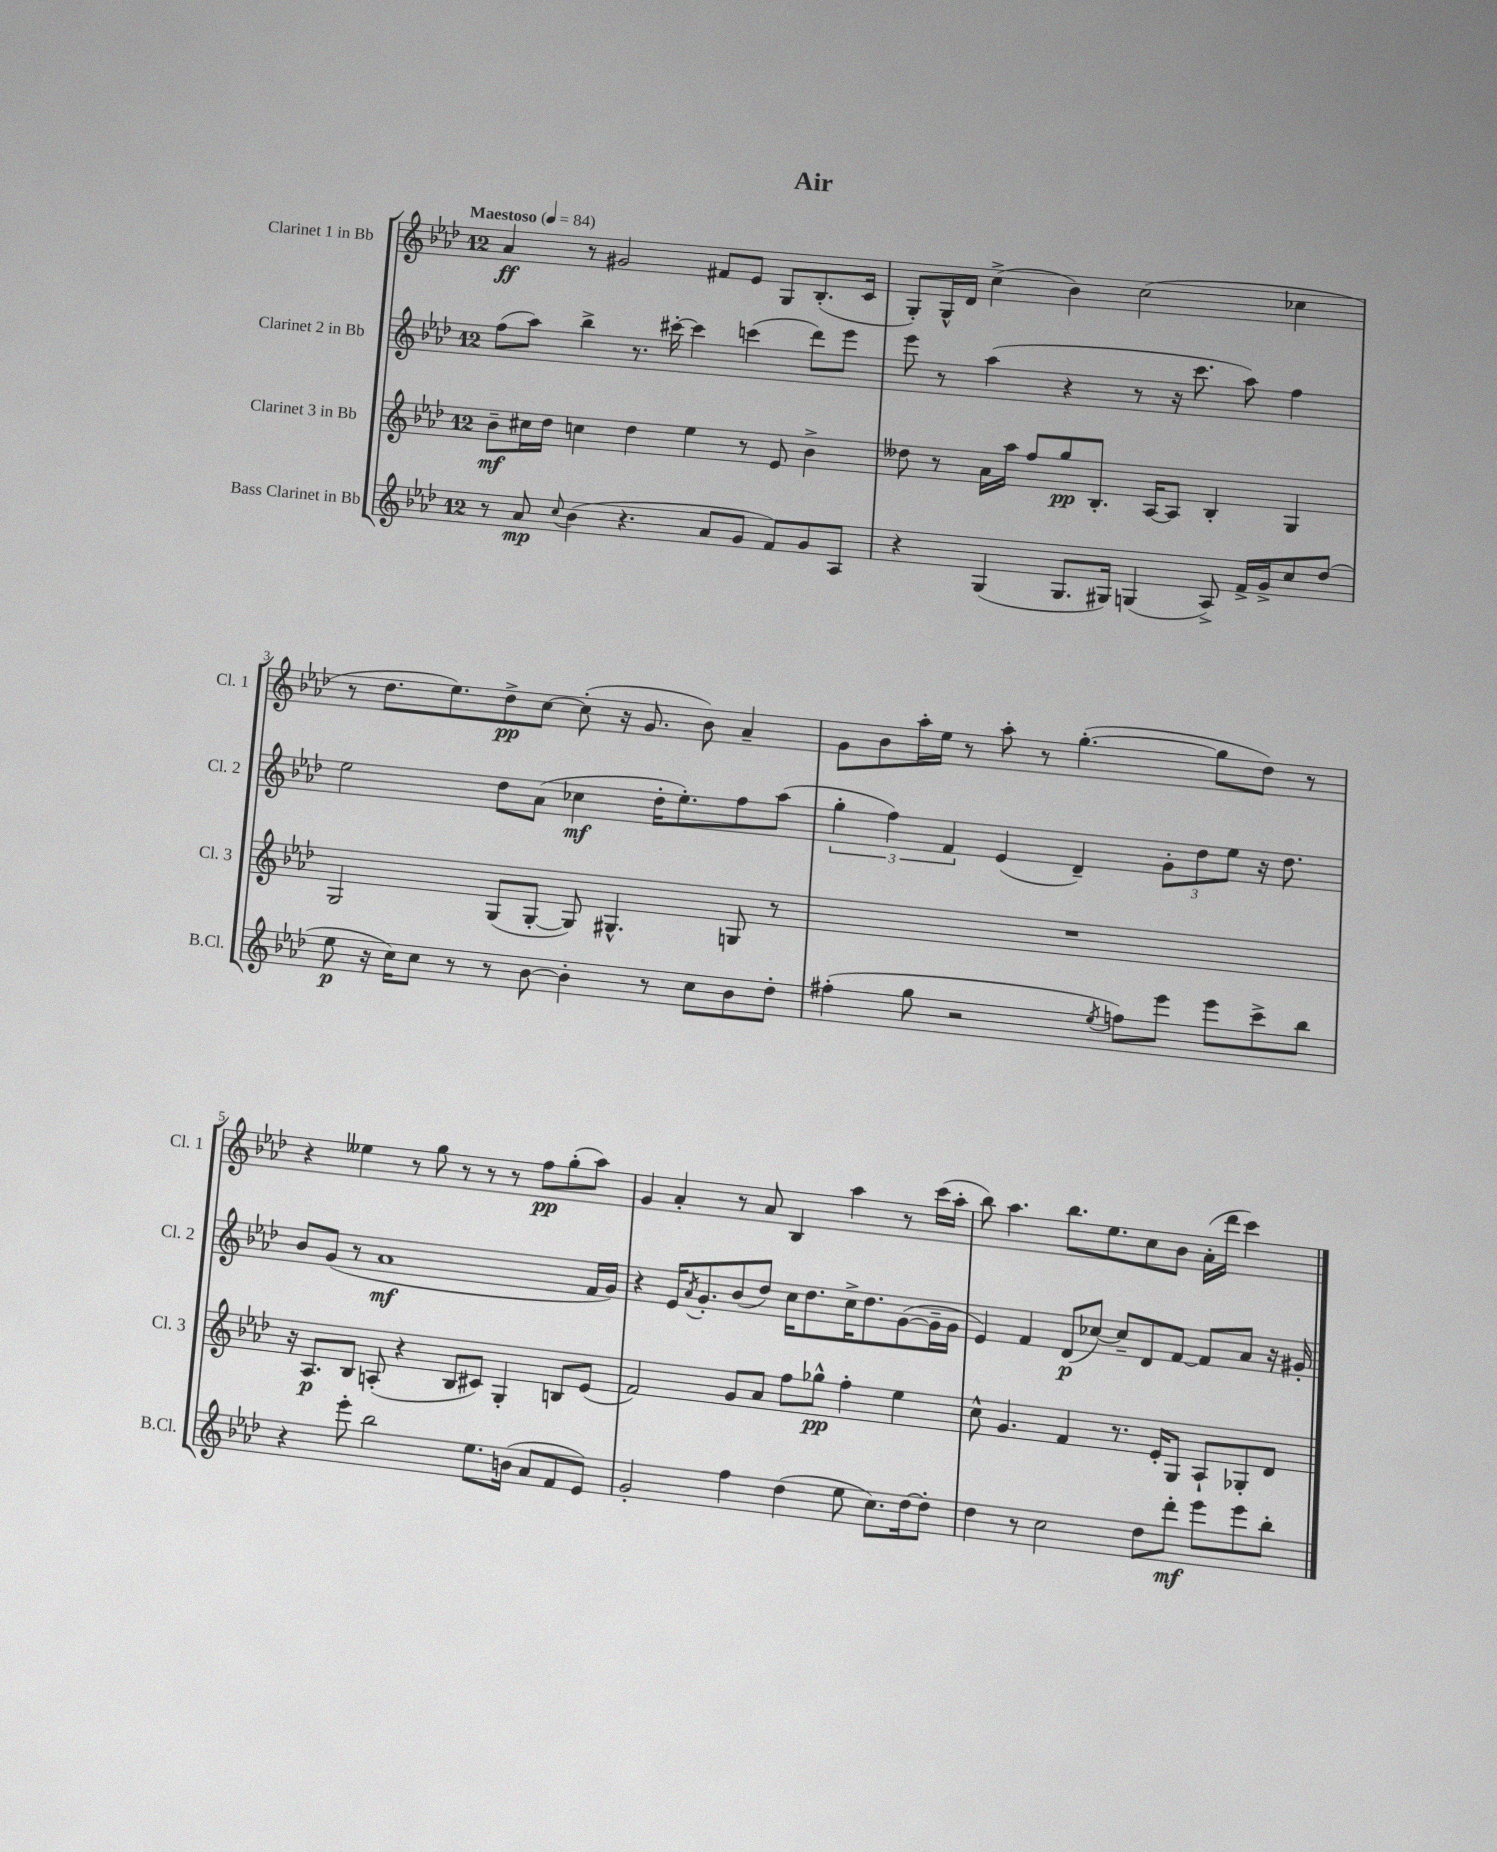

**kern	**kern	**kern	**kern
*staff4	*staff3	*staff2	*staff1
*clefG2	*clefG2	*clefG2	*clefG2
*k[b-e-a-d-]	*k[b-e-a-d-]	*k[b-e-a-d-]	*k[b-e-a-d-]
*M12/8	*M12/8	*M12/8	*M12/8
*MM84	*MM84	*MM84	*MM84
8r	8b-~	(8ff	4a-
8a-	16cc#	8aa-)	.
.	16dd-	.	.
8qqcc	.	.	.
(4b-	4cc	4bb-^	8r
.	.	.	2g#
4.r	4dd-	8.r	.
.	.	[16ccc#'	.
.	4ee-	4ccc#]	.
8a-	.	.	8f#
8g	8r	(4ccc	8e-
8f)	8e-	.	8G
8g	4b-^	8ddd-)	(8.B-'
8A-	.	8eee-	.
.	.	.	16c
=	=	=	=
4r	8dd--	8eee-	8G')
.	8r	8r	16G^^
.	.	.	16d-
(4G	16a-	(4aa-	(4cc^
.	16aa-	.	.
.	8ff	.	.
8.G	8gg	4r	4b-)
.	8.B-'	.	.
16G#)	.	.	.
(4G	.	8r	(2cc
.	[16A-	.	.
.	8A-]	16r	.
.	.	8.ccc	.
8A-^)	4B-'	.	.
16f^	.	8aa-)	.
16g^	.	.	.
8cc	4G	4ff	4cc-
(8dd-	.	.	.
=	=	=	=
8ee-	2G	2ee-	8r
16r	.	.	8.dd-
16cc)	.	.	.
8cc	.	.	.
.	.	.	8.ee-)
8r	.	.	.
8r	(8G	8dd-	8dd-^
[8b-	[8G'	(8a-	[8cc
4b-']	8G])	4cc-	(8cc']
.	4.G#^^	.	16r
.	.	.	8.g
8r	.	16dd-'	.
.	.	8.ee-')	.
8cc	.	.	8b-)
8b-	8G	8ff	4a-~
8dd-'	8r	(8aa-	.
=	=	=	=
(4ff#'	1.r	6gg'	8g
.	.	.	8b-
.	.	6ff)	.
8gg	.	.	16aa-'
.	.	.	16ee-
.	.	6f	.
2r	.	.	8r
.	.	(4e-	8aa-'
.	.	.	8r
.	.	4d-~)	([4.gg'
8qee-	.	.	.
8ff)	.	.	.
8eee-	.	12g'	.
.	.	12dd-	.
8eee-	.	.	8gg]
.	.	12ee-	.
8ccc^	.	16r	8dd-)
.	.	8.dd-	.
8bb-	.	.	8r
=	=	=	=
4r	16r	8b-	4r
.	8.A-	.	.
.	.	(8g	.
8eee-'	8B-	8r	4ee--
2bb-	(8A'	1a-	.
.	4r	.	8r
.	.	.	8gg
.	8B-	.	8r
8.ee-	8c#)	.	8r
.	4G'	.	8r
(16b	.	.	.
8a-	.	.	8ff
8f	8B	.	(8gg'
8e-)	(8e-	16f	8aa-)
.	.	16g)	.
=	=	=	=
2g'	2f)	4r	4g
.	.	16e-	4a-'
.	.	8qa-	.
.	.	8.g'	.
4ff	8g	(8b-	8r
.	8a-	8dd-)	8a-
(4dd-	8ff	16cc	4B-
.	.	8.dd-	.
.	8gg-^^	.	.
8ee-	4ff'	16cc^	4aa-
.	.	8.dd-	.
8.cc)	.	.	.
.	4ee-	([8g	8r
[16dd-	.	.	.
8dd-']	.	16g~]	(16ccc
.	.	16g	16aa-'
=	=	=	=
4dd-	8cc^^	4e-)	8bb-)
.	4.g	.	4.aa-
8r	.	4f	.
2cc	.	.	.
.	4f	(8d-	8.bb-
.	.	[8cc-)	.
.	.	.	8.ee-
.	8.r	8cc-~]	.
8dd-	.	8d-	8cc
.	16e-'	.	.
8ddd-'	8G	[8f	8b-
8eee-	8A-`	8f]	(16a-'
.	.	.	16ddd-
8eee-	8G-'	8a-	4ccc)
8bb-'	8d-	16r	.
.	.	16g#'	.
==	==	==	==
*-	*-	*-	*-
